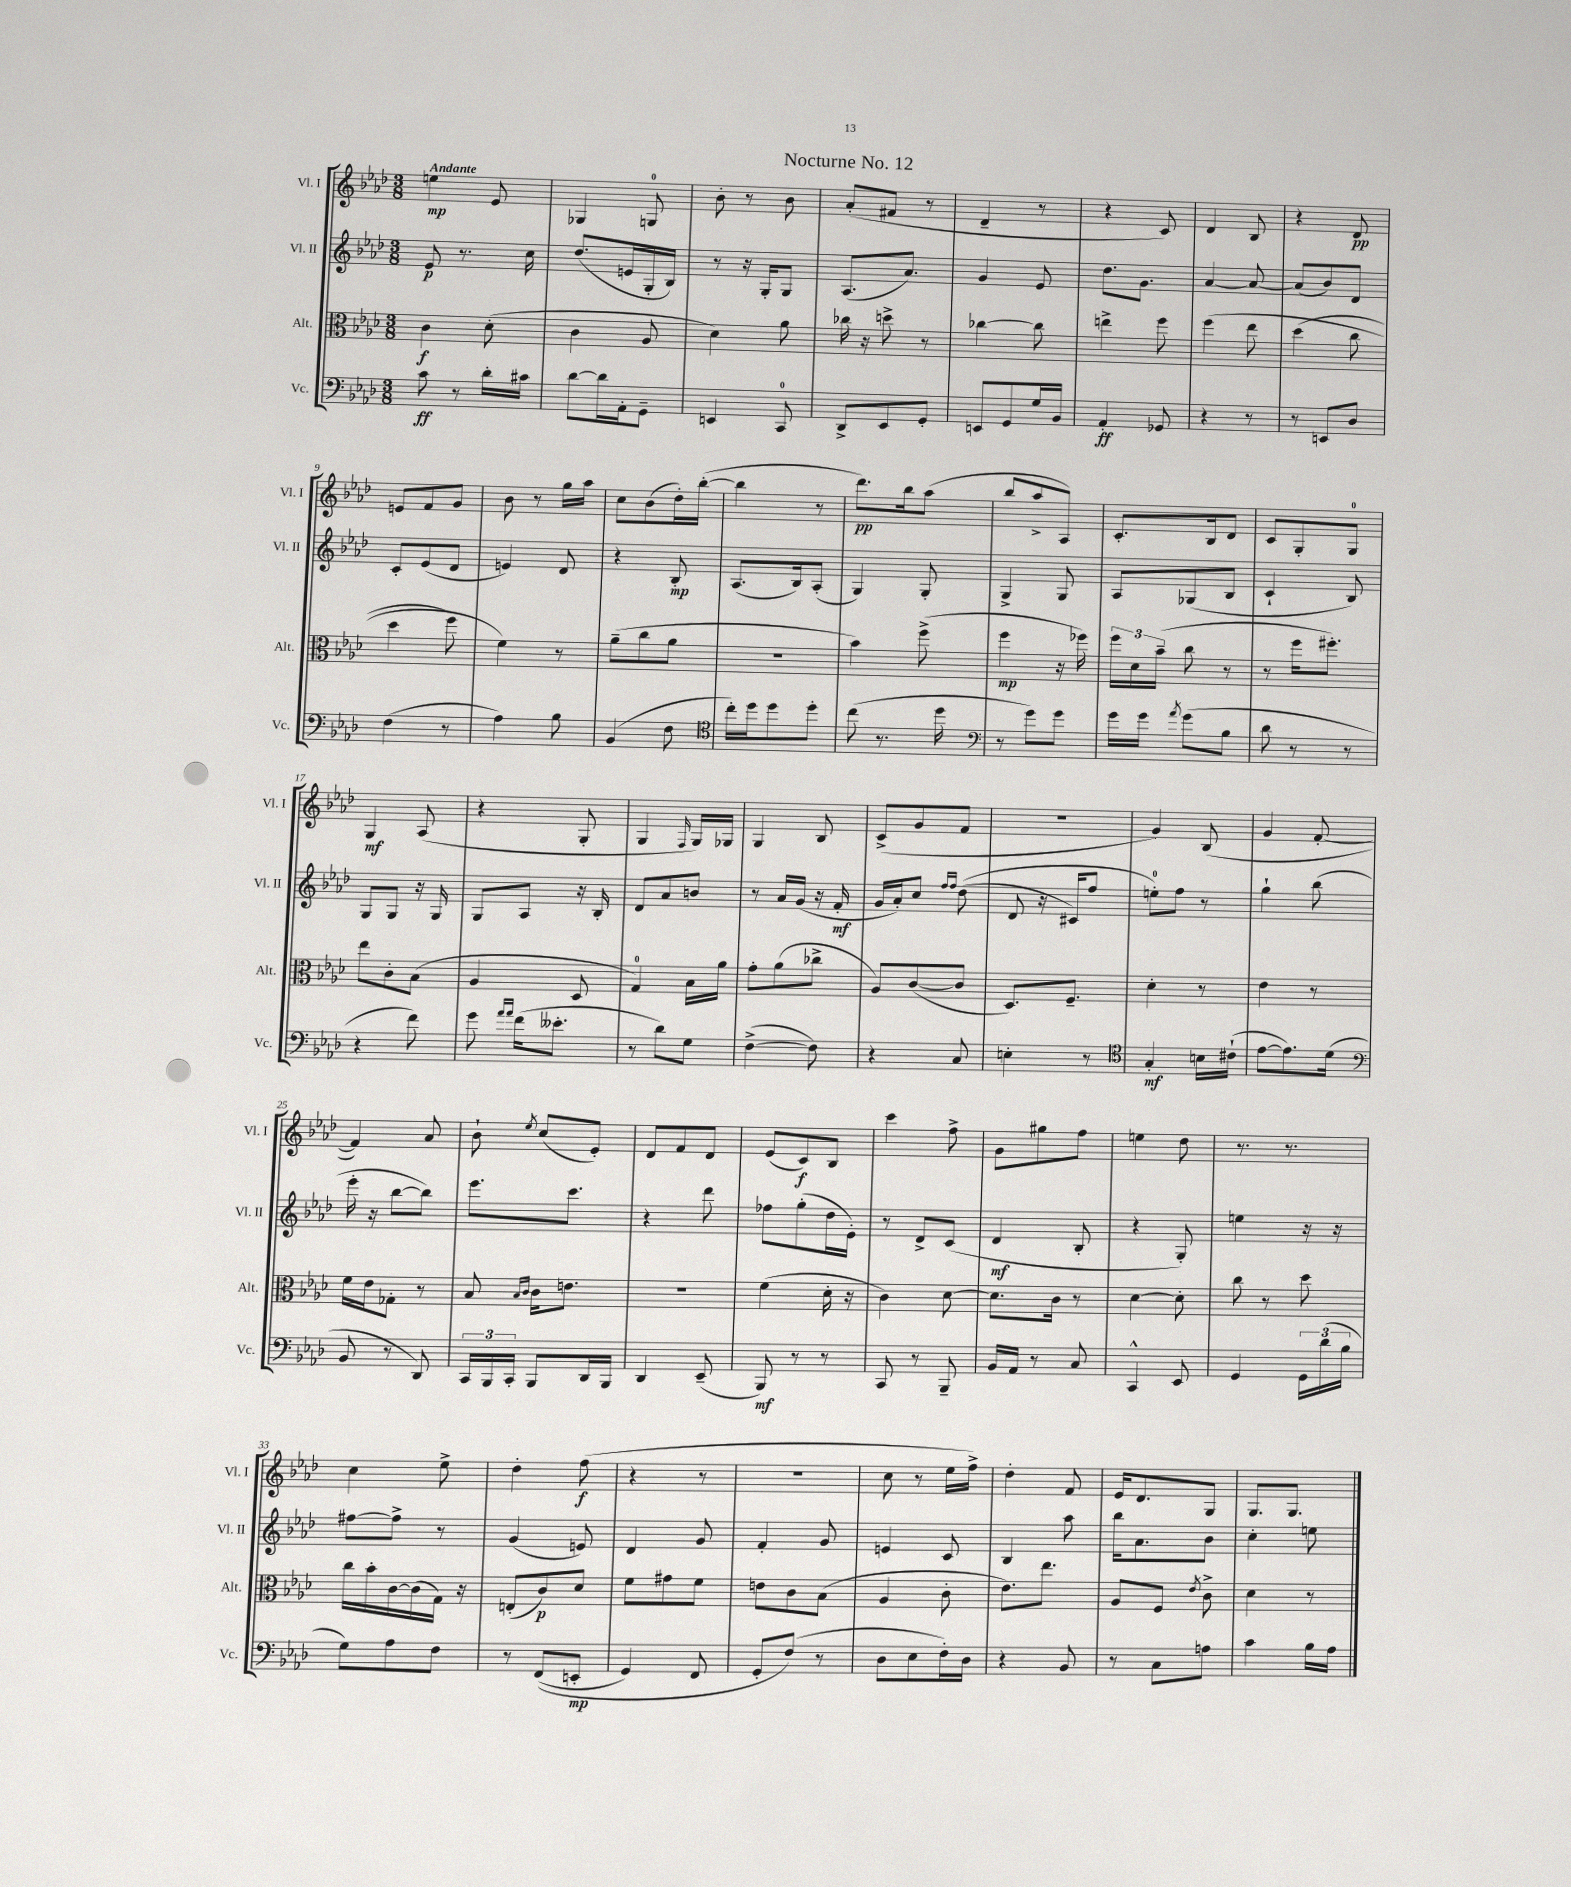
\header { title = "Nocturne No. 12" }
<<
\new StaffGroup <<
\new Staff = "s0" \with { instrumentName = "Vl. I" shortInstrumentName = "Vl. I" } {
    \clef treble \key aes \major \numericTimeSignature \time 3/8 \tempo "Andante"
    \autoBeamOff e''4\mp ees'8 |
    ges4 g8-0 |
    bes'8-. r8 bes'8 |
    aes'8[-.( fis'8] r8 |
    des'4-- r8 |
    r4 c'8) |
    des'4 bes8 |
    r4 des'8\pp |
    e'8[ f'8 g'8] |
    bes'8 r8 g''16[ aes''16] |
    c''8[ bes'8( des''16-.) bes''16]~-.( |
    bes''4 r8 |
    des'''8.[\pp) bes''16 aes''8]( |
    bes''8[ aes''8-> aes8]) |
    c'8.[-. bes16 des'8] |
    c'8[ g8-. g8]-0 |
    g4\mf aes8( |
    r4 g8-. |
    g4 \grace { f16 } g16[) ges16] |
    g4 bes8 |
    c'8[->( g'8 f'8] |
    R4. |
    g'4) bes8( |
    g'4 f'8~-. |
    f'4) aes'8 |
    bes'8-! \acciaccatura { ees''8 } c''8[( ees'8]-.) |
    des'8[ f'8 des'8] |
    ees'8[( c'8\f) bes8] |
    c'''4 f''8-> |
    g'8[ gis''8 f''8] |
    e''4 des''8 |
    r8. r8. |
    c''4 ees''8-> |
    des''4-. f''8\f( |
    r4 r8 |
    R4. |
    c''8 r8 ees''16[ f''16]->) |
    des''4-. f'8 |
    ees'16[ des'8. g8] |
    g8.[ g8.] \bar "|." |
}
\new Staff = "s1" \with { instrumentName = "Vl. II" shortInstrumentName = "Vl. II" } {
    \clef treble \key aes \major \numericTimeSignature \time 3/8
    \autoBeamOff ees'8\p r8. c''16 |
    des''8.[( e'16 g16-. bes16]) |
    r8 r16 g16[-. g8] |
    aes8.[( aes'8.]) |
    g'4 ees'8 |
    des''8.[ g'8.] |
    aes'4~ aes'8~ |
    aes'8[( bes'8) des'8] |
    c'8[-. ees'8( des'8] |
    e'4) des'8 |
    r4 bes8-.\mp |
    aes8.[( bes16) aes8]-.( |
    g4) g8-. |
    g4-> g8 |
    aes8[ ges8( bes8] |
    c'4-! bes8) |
    g8[ g8] r16 g16 |
    g8[ aes8] r16 bes16-. |
    des'8[ aes'8 b'8] |
    r8 aes'16[ g'16]( r16 f'16-.\mf |
    g'16[ aes'16-.) c''8] \grace { f''16[ f''16] } des''8(\( |
    des'8 r16 cis'16[) f''8] |
    e''8[-0-.\) f''8] r8 |
    g''4-! bes''8( |
    ees'''16-. r16 bes''8[~ bes''8]) |
    ees'''8.[ c'''8.] |
    r4 des'''8 |
    fes''8[ g''8-.( des''16 ees'16]-.) |
    r8 des'8[-> c'8]( |
    des'4\mf bes8-. |
    r4 g8-.) |
    e''4 r16 r16 |
    fis''8[~ fis''8]-> r8 |
    g'4( e'8) |
    des'4 g'8 |
    f'4-. g'8 |
    e'4 c'8 |
    bes4 aes''8 |
    bes''16[ aes'8. bes'8] |
    c''4-. e''8 \bar "|." |
}
\new Staff = "s2" \with { instrumentName = "Alt." shortInstrumentName = "Alt." } {
    \clef alto \key aes \major \numericTimeSignature \time 3/8
    \autoBeamOff c'4\f des'8-.( |
    c'4 aes8 |
    des'4) aes'8 |
    ces''16 r16 d''8-> r8 |
    ces''4~ ces''8 |
    e''4-> f''8 |
    f''4\( ees''8 |
    des''4( c''8 |
    des''4 f''8) |
    f'4\) r8 |
    aes'8[--( c''8 aes'8] |
    R4. |
    bes'4) f''8->( |
    f''4\mp r16 fes''16) |
    \tuplet 3/2 { f''16[ des'16 bes'16]--( } c''8 r8 |
    r8 f''16[ fis''8.]-.) |
    ees''8[ c'8-. bes8]( |
    aes4 des8 |
    g4-0) bes16[ aes'16] |
    g'8[-. aes'8( ces''8]-> |
    aes8[) c'8~( c'8] |
    des8.[) f8.]-- |
    des'4-. r8 |
    ees'4 r8 |
    f'16[ ees'16 ges8]-. r8 |
    bes8 \grace { bes16[ c'16] } c'16[ e'8.] |
    r4. |
    f'4( des'16-. r16 |
    c'4) des'8~ |
    des'8.[ c'16] r8 |
    des'4~ des'8-. |
    c''8 r8 des''8 |
    c''16[ bes'16-. c'16~ c'16( g16]) r16 |
    e8[-.( c'8\p) des'8] |
    f'8[ gis'8 f'8] |
    e'8[ c'8 bes8]( |
    aes4 c'8-. |
    ees'8.[) ees''8.] |
    aes8[ f8] \acciaccatura { ees'8 } c'8-> |
    des'4 r8 \bar "|." |
}
\new Staff = "s3" \with { instrumentName = "Vc." shortInstrumentName = "Vc." } {
    \clef bass \key aes \major \numericTimeSignature \time 3/8
    \autoBeamOff c'8\ff r8 des'16[-. cis'16] |
    des'8[~ des'16 aes,16-. g,8]-- |
    e,4 c,8-0 |
    des,8[-> ees,8 g,8]-. |
    e,8[ g,8 g16 bes,16] |
    aes,4-.\ff ges,8 |
    r4 r8 |
    r8 e,8[ des8] |
    f4( r8 |
    aes4) bes8 |
    bes,4( f8 |
    \clef tenor c''16[-.) des''16 des''8 des''8]-. |
    c''8( r8. des''16 |
    \clef bass r8 g'8[) g'8] |
    g'16[ g'16] \acciaccatura { aes'8 } g'8[( bes8] |
    des'8 r8 r8 |
    r4 f'8) |
    g'8 \grace { aes'16[ aes'16] } f'16[( eeses'8.]-. |
    r8 des'8[) g8] |
    f4~->( f8) |
    r4 c8 |
    e4-. r8 |
    \clef tenor g4-.\mf b16[ cis'16]-!( |
    ees'8[~ ees'8.) des'16]( |
    \clef bass bes,8 r8 des,8) |
    \tuplet 3/2 { c,16[ bes,,16 c,16]-. } bes,,8[ des,16 bes,,16] |
    des,4 ees,8--( |
    bes,,8\mf) r8 r8 |
    c,8 r8 bes,,8-- |
    bes,16[ aes,16] r8 c8 |
    c,4-^ ees,8 |
    g,4 \tuplet 3/2 { g,16[ des'16( bes16] } |
    g8[) aes8 f8] |
    r8 f,8[(\( e,8]-.\mp |
    g,4) f,8 |
    g,8[-. f8](\) r8 |
    des8[ ees8 f16-.) des16] |
    r4 bes,8 |
    r8 c8[ a8] |
    c'4 bes16[ aes16] \bar "|." |
}
>>
>>
